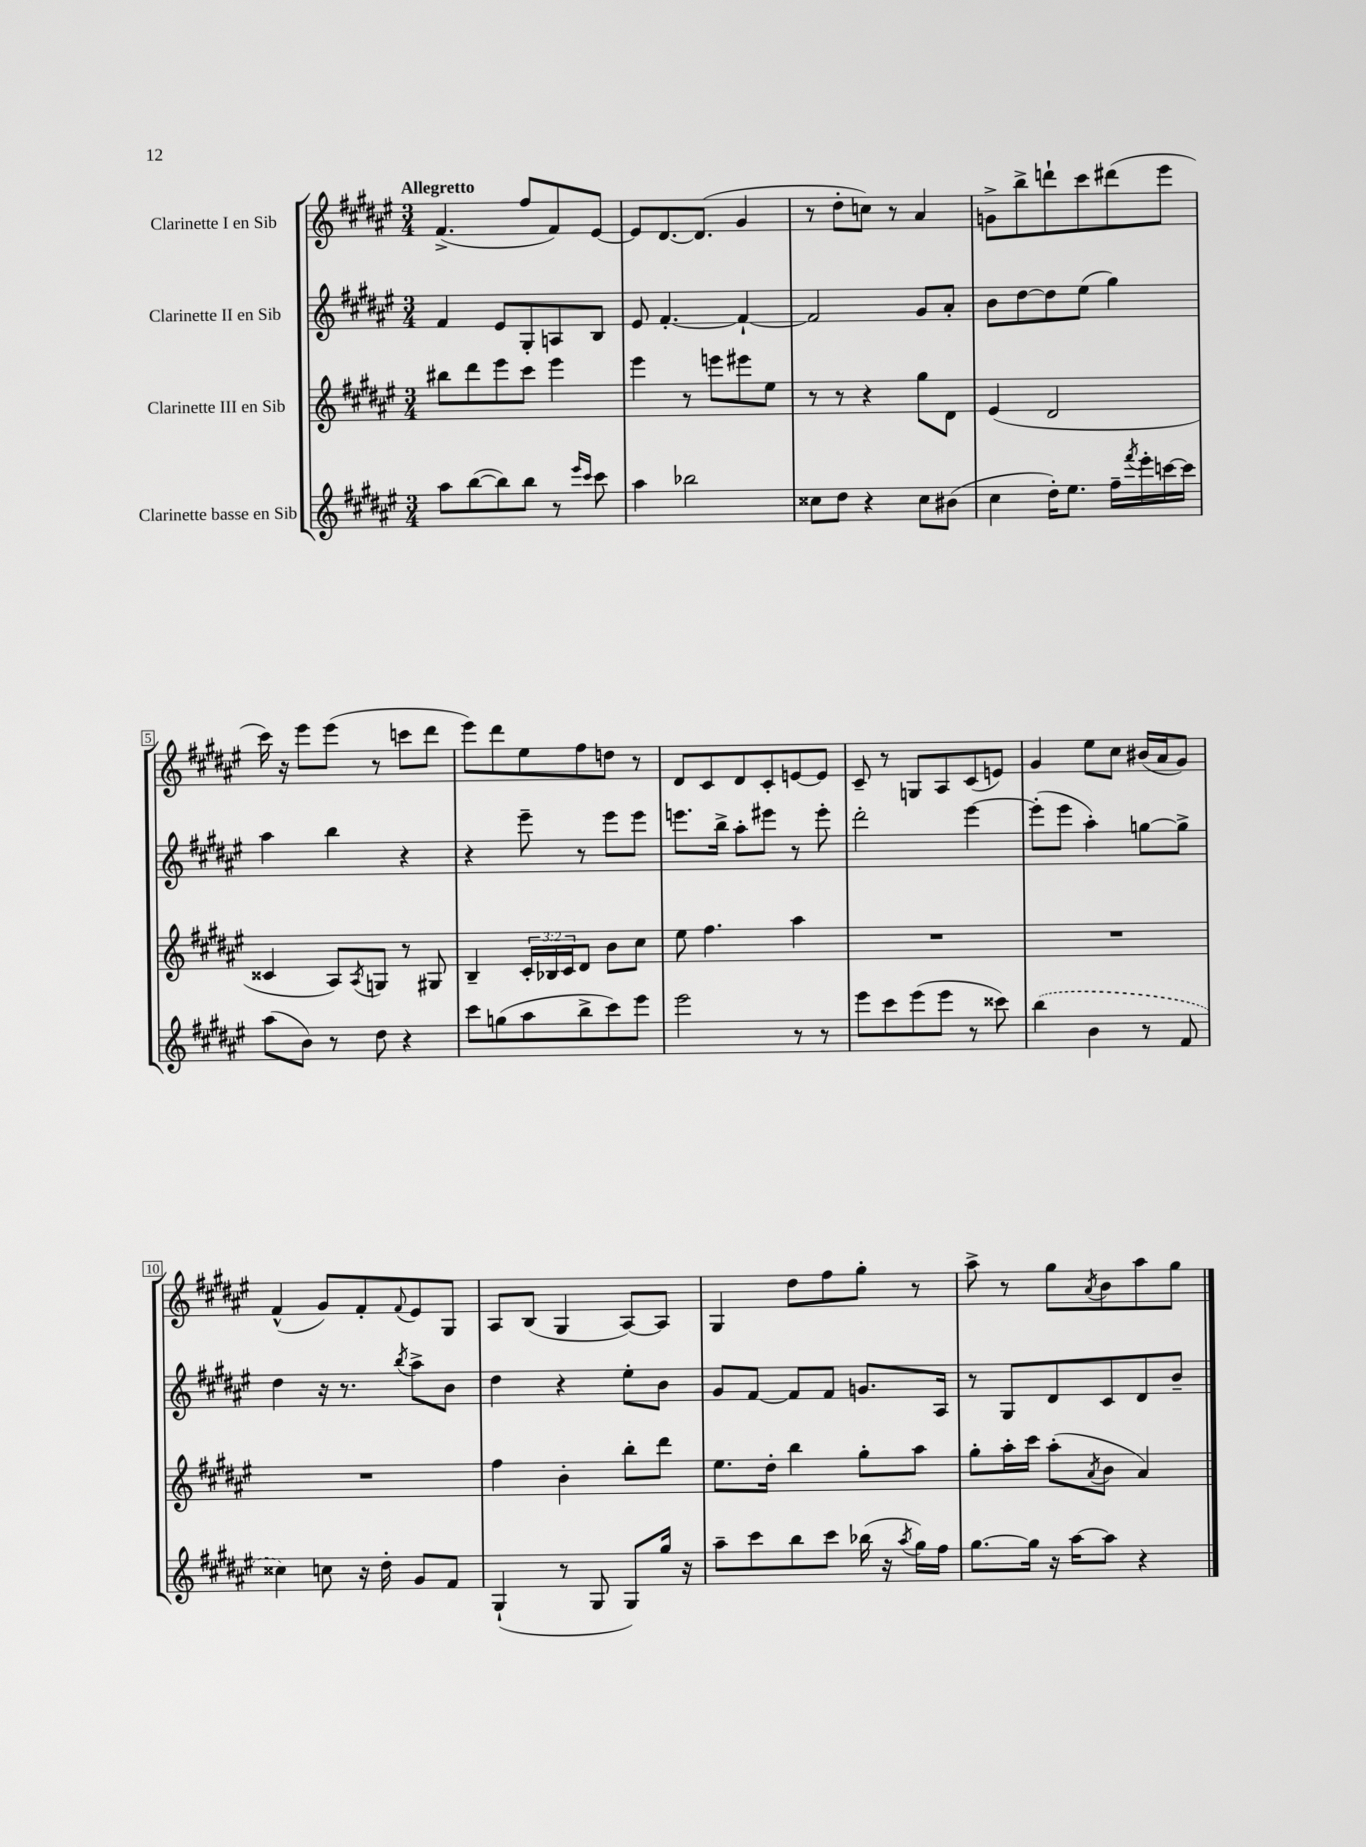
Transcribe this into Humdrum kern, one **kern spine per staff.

**kern	**kern	**kern	**kern
*part4	*part3	*part2	*part1
*staff4	*staff3	*staff2	*staff1
*I"Clarinette basse en Sib	*I"Clarinette III en Sib	*I"Clarinette II en Sib	*I"Clarinette I en Sib
*clefG2	*clefG2	*clefG2	*clefG2
*k[f#c#g#d#a#e#]	*k[f#c#g#d#a#e#]	*k[f#c#g#d#a#e#]	*k[f#c#g#d#a#e#]
*M3/4	*M3/4	*M3/4	*M3/4
=1	=1	=1	=1
!	!	!	!LO:TX:a:B:t=Allegretto
8aa#\L	8bb#X\L	4f#/	(4.f#^/
([8bb\	8ddd#\	.	.
8bb\])	8eee#\	8e#/L	.
8bb\J	8ccc#\J	8G#'/	8ff#/L
8r	4eee#\	8An/	8f#/)
16qqeee#/LL	.	.	.
16qqccc#/JJ	.	.	.
8ccc#\	.	8B/J	[8e#/J
=2	=2	=2	=2
4aa#\	4eee#\	8e#/	8e#/L]
.	.	[4.f#'/	[8.d#/
2bb-X\	8r	.	.
.	.	.	(8.d#/J]
.	8eeen\L	.	.
.	8eee#X\	4f#`/_	4g#/
.	8ee#\J	.	.
=3	=3	=3	=3
8cc##X\L	8r	2f#/]	8r
8dd#\J	8r	.	8dd#'\L
4r	4r	.	8ccn\J)
.	.	.	8r
8cc##\L	8gg#\L	8g#/L	4a#/
(8b#X\J	8d#\J	8a#'/J	.
=4	=4	=4	=4
4cc#\	(4e#/	8b\L	8gn^\L
.	.	[8dd#\	8bb^\
16dd#'\KL)	2d#/	8dd#\]	8dddn`\
8.ee#\J	.	.	.
.	.	(8ee#\J	8ccc#\
16ff#~\LL	.	4gg#\)	(8ddd#X\
8qfff#/	.	.	.
16eee#'\	.	.	.
[16cccn\	.	.	8eee#\J
16ccc\JJ]	.	.	.
!!LO:LB:g=z
=5	=5	=5	=5
(8aa#\L	4c##X/	4aa#\	16ccc#\)
.	.	.	16r
8b\J)	.	.	8eee#\L
8r	8A#/L)	4bb\	(8eee#\J
.	8qA#/	.	.
8dd#\	8Gn/J	.	8r
4r	8r	4r	8cccn\L
.	8G#X/	.	8ddd#\J
=6	=6	=6	=6
8ccc#\L	4B~/	4r	8eee#\L)
(8ggn\	.	.	8ddd#\
8aa#\	24c#'/LL	8eee#~\	8ee#\
.	24B-X/	.	.
.	24c#/J	.	.
8bb^\	8d#/J	8r	8ff#\
8ccc#\)	8b\L	8eee#\L	8ddn\J
8eee#\J	8cc#\J	8eee#\J	8r
=7	=7	=7	=7
2eee#\	8ee#\	8.eeen\L	8d#/L
.	4.ff#\	.	8c#/
.	.	16bb^\Jk	.
.	.	8aa#'\L	8d#/
.	.	8eee#X\J	8c#'/
8r	4aa#\	8r	[8en/
8r	.	8eee#'\	8e/J]
=8	=8	=8	=8
8eee#\L	2.r	2ddd#'\	8c#~/
8ccc#\	.	.	8r
(8eee#\	.	.	8Gn/L
8eee#\J	.	.	8A#/
8r	.	[4eee#\	(8c#/
8ccc##X\)	.	.	8en/J)
=9	=9	=9	=9
(4bb\	2.r	(8eee#'\L]	4g#/
.	.	8eee#\J	.
4b\	.	4aa#'\)	8ee#\L
.	.	.	8cc#\J
8r	.	[8ggn\L	(16b#X/LL
.	.	.	16a#/J
8f#/	.	8gg^\J]	8g#/J)
!!LO:LB:g=z
=10	=10	=10	=10
4cc##X\)	2.r	4dd#\	(4f#^^/
8ccn\	.	16r	8g#/L)
.	.	8.r	.
16r	.	.	8f#'/
16dd#'\	.	.	.
.	.	8qbb/	8qqf#/
8g#/L	.	8aa#^\L	8e#/
8f#/J	.	8b\J	8G#/J
=11	=11	=11	=11
(4G#`/	4ff#\	4dd#\	8A#/L
.	.	.	(8B/J
8r	4b'\	4r	4G#/
8G#/	.	.	.
8G#/L)	8bb'\L	8ee#'\L	[8A#/L)
16gg#/Jk	8ddd#\J	8b\J	8A#/J]
16r	.	.	.
=12	=12	=12	=12
8aa#~\L	8.ee#\L	8g#/L	4G#/
8ccc#\	.	[8f#/J	.
.	16dd#'\Jk	.	.
8bb\	4bb\	8f#/L]	8dd#\L
8ccc#\J	.	8f#/J	8ff#\
(16bb-X\	8gg#'\L	8.gn/L	8gg#'\J
16r	.	.	.
8qaa#/	.	.	.
16gg#\LL)	8aa#\J	.	8r
16ff#\JJ	.	16A#/Jk	.
=13	=13	=13	=13
[8.gg#\L	8gg#'\L	8r	8aa#^\
.	16aa#'\L	8G#/L	8r
16gg#\Jk]	16ccc#\JJ	.	.
16r	(8aa#'\L	8d#/	8gg#\L
[16aa#\KL	.	.	.
.	8qa#/	.	8qa#/
8aa#\J]	8b\J	8c#/	8b\
4r	4a#/)	8d#/	8aa#\
.	.	8b~/J	8gg#\J
==	==	==	==
*-	*-	*-	*-
